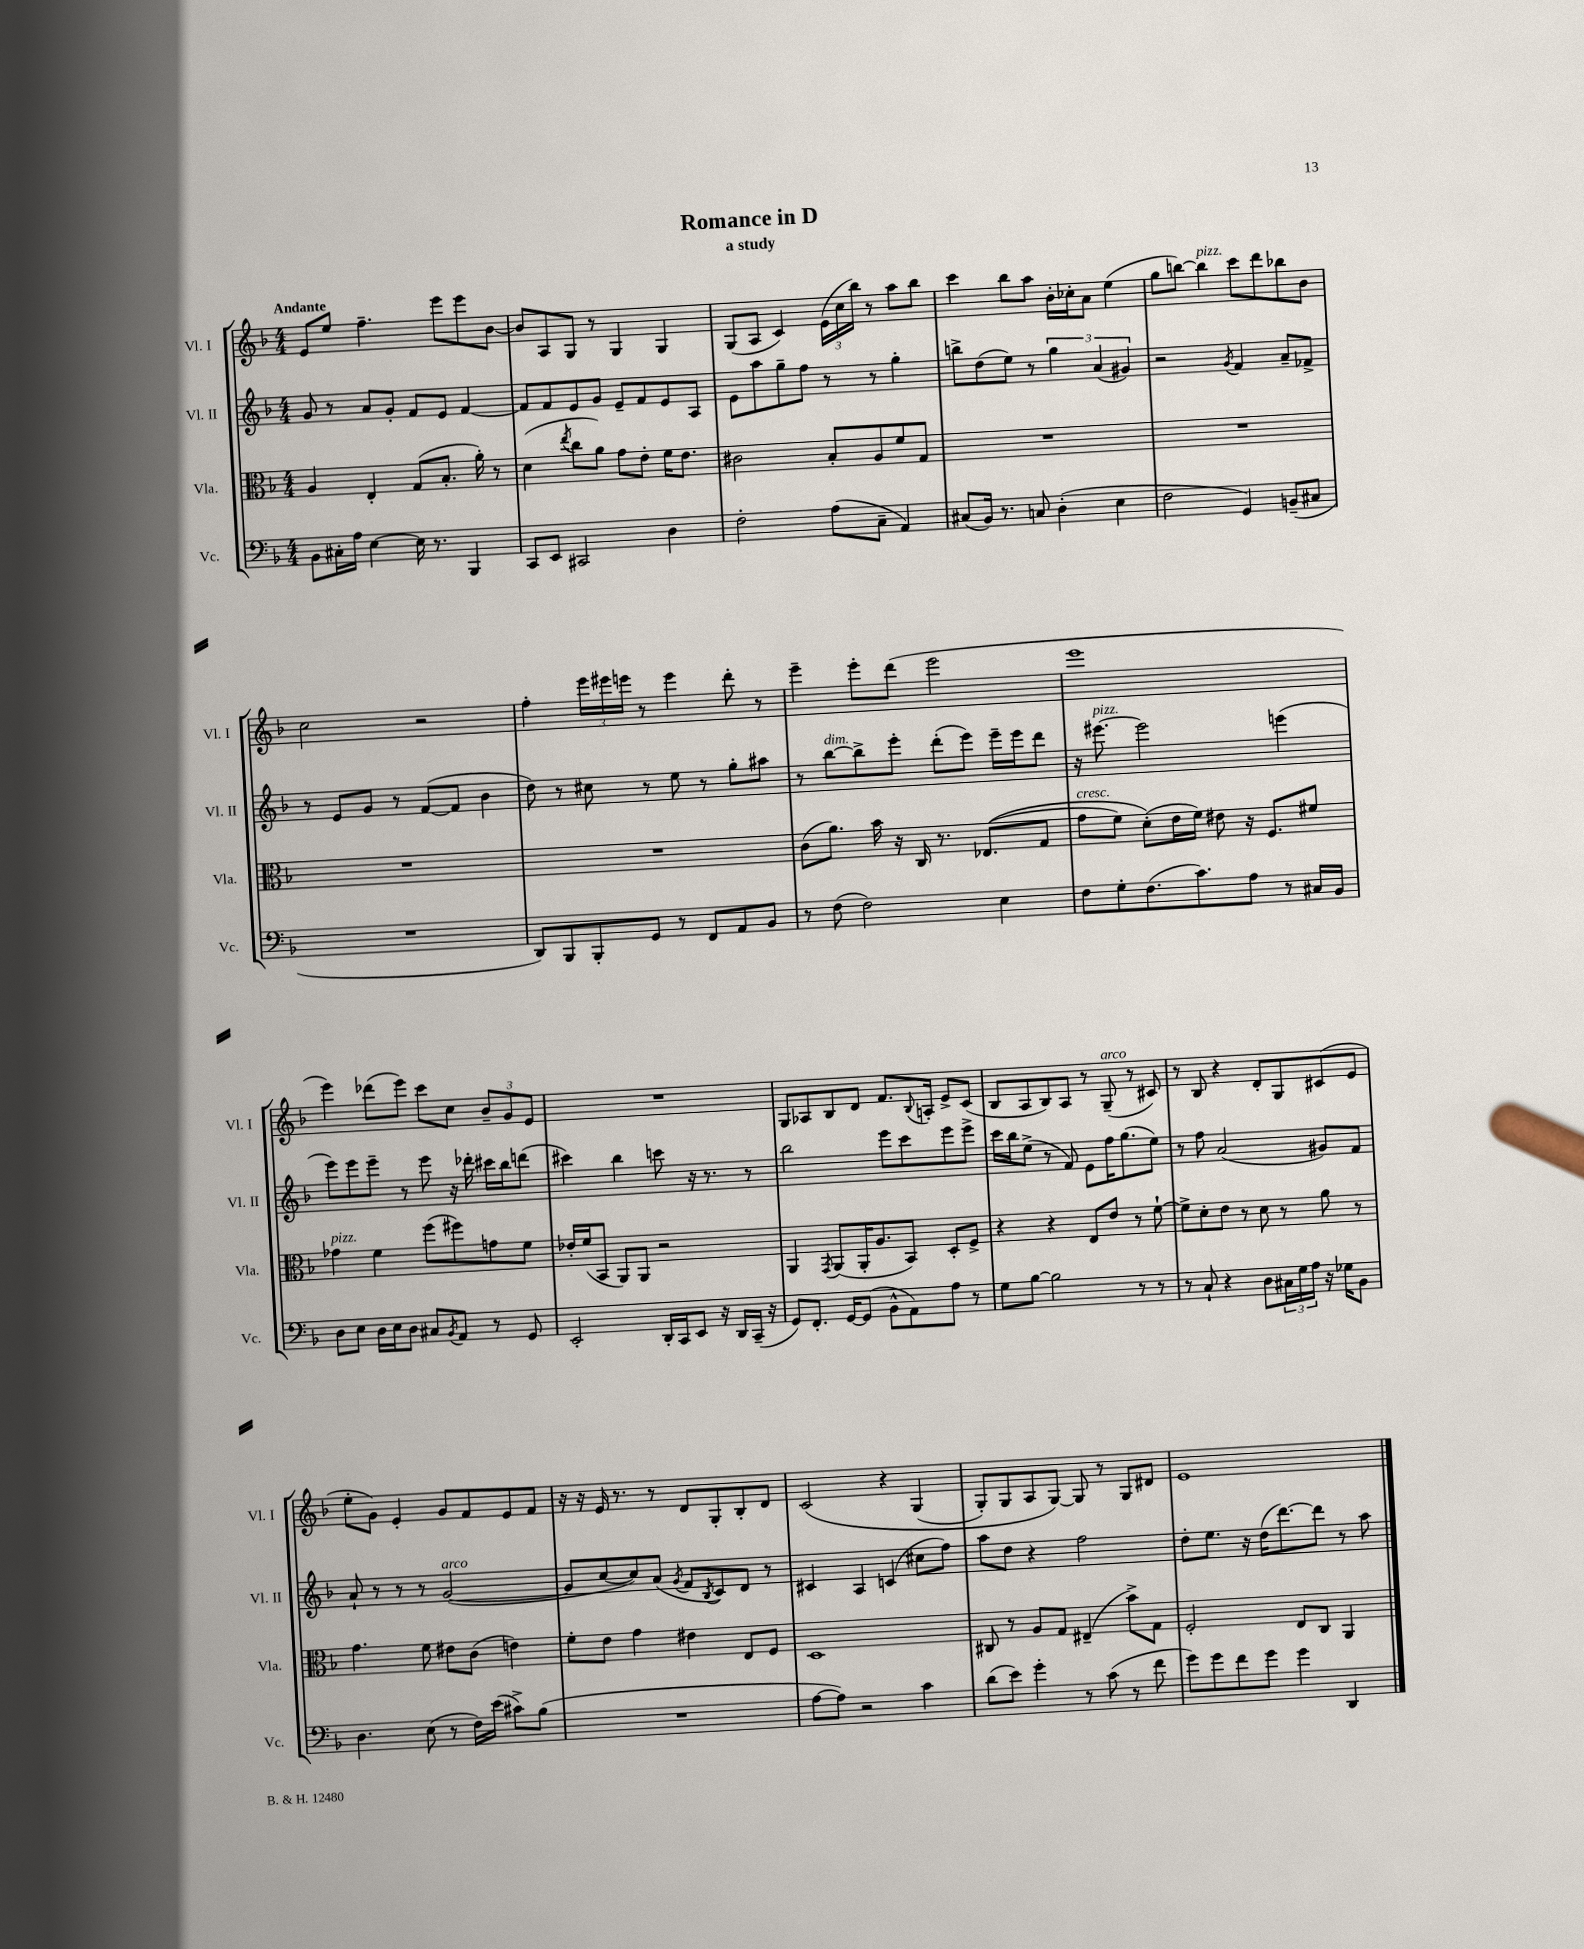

**kern	**kern	**kern	**kern
*staff4	*staff3	*staff2	*staff1
*clefF4	*clefC3	*clefG2	*clefG2
*k[b-]	*k[b-]	*k[b-]	*k[b-]
*M4/4	*M4/4	*M4/4	*M4/4
8BB-\L	4A/	8g/	8e/L
16C#'\L	.	8r	8ee/J
16A\JJ	.	.	.
[4E\	4E'/	8a/L	4.ff~\
.	.	8g'/J	.
16E\]	(8G/L	8f/L	.
8.r	.	.	.
.	8.B-'/J	8e/J	8eee\L
4BBB-/	.	[4f/	8eee\
.	16a'\)	.	.
.	8r	.	[8b-\J
=	=	=	=
8CC/L	(4d\	8f/]L	8b-/]L
8EE/J	.	8f/	8A/
.	8qee/	.	.
2CC#/	8cc\L	8e/	8G/J
.	8a\J)	8g/J	8r
.	8g\L	8e~/L	4G/
.	8e'\J	8f/	.
4D\	16f\LK	8e/	4G/
.	8.e\J	.	.
.	.	8A/J	.
=	=	=	=
2F'\	2c#\	8e\L	(8G/L
.	.	8aa\	8A/J
.	.	8gg~\	4c/)
.	.	8ff\J	.
(8A\L	8B-'/L	8r	(24e\LL
.	.	.	24cc\
.	.	.	24bb-\JJ)
8C~\J	8A/	8r	8r
4AA/)	8f/	4gg'\	8aa\L
.	8G/J	.	8bb-\J
=	=	=	=
(8C#/L	1r	8bb^\L	4ccc\
16BB-/Jk)	.	(8dd\	.
8.r	.	.	.
.	.	8ee\J)	8bb-\L
8C/	.	8r	8aa\J
(4D'\	.	6gg\	16b-'\LL
.	.	.	16cc-'\J
.	.	.	8a\J
.	.	(6a/	.
4E\	.	.	(4ee\
.	.	6g#/)	.
=	=	=	=
2F\	1r	2r	8gg\L
.	.	.	[8bb\J)
.	.	.	4bb\]
.	.	8qg/	.
4GG/)	.	4f/	8ccc\L
.	.	.	8ddd\
(8BB~/L	.	8a~/L	8bb-\
8C#/J	.	8f-^/J	8b-\J
=	=	=	=
1r	1r	8r	2cc\
.	.	8e/L	.
.	.	8g/J	.
.	.	8r	.
.	.	([8f/L	2r
.	.	8f/]J	.
.	.	4b-\	.
=	=	=	=
8DD/L)	1r	8dd\)	4ff'\
8BBB-/	.	8r	.
8BBB-'/	.	8cc#\	24eee\LL
.	.	.	24eee#\
.	.	.	24eee\JJ
8GG/J	.	8r	8r
8r	.	8ee\	4eee\
8FF/L	.	8r	.
8AA/	.	8gg'\L	8ddd'\
8BB-/J	.	8aa#\J	8r
=	=	=	=
8r	(8c\L	8r	4eee~\
(8F\	8.a\J)	[8bb-\L	.
2F\)	.	8bb-^\]	8eee'\L
.	16b-\	.	.
.	16r	8eee'\J	(8ddd\J
.	16C/	.	.
.	8.r	(8ddd'\L	2eee\
.	.	8eee\J)	.
.	&((8.E-/L	.	.
4E\	.	16eee~\LL	.
.	.	16eee\J	.
.	8G/J	8ddd\J	.
=	=	=	=
8F\L	8g\L	16r	1eee
.	.	[8.eee#\	.
8G'\	8f\J)	.	.
(8.F\	(8d'\L&)	2eee#\]	.
.	16e\L	.	.
8.c\)	16f\JJ)	.	.
.	8e#\	.	.
8A\J	16r	.	.
.	8.F/L	.	.
8r	.	(4eee\	.
16C#/LL	8f#/J	.	.
16BB-/JJ	.	.	.
=	=	=	=
8D\L	4g-\	8eee\L)	4eee\)
8E\J	.	8eee\	.
16D\LL	4f\	8eee~\J	(8ddd-\L
16E\J	.	.	.
8D\J	.	8r	8eee\J)
8C#/L	(8ff\L	8eee\	8ccc\L
8qBB-/	.	.	.
8AA/J	8ff#\)	16r	8cc\J
.	.	16ddd-'\	.
8r	8g\	16ccc#\LL	12b-~/L
.	.	16bb-\J	.
.	.	.	12g/
8GG/	8f\J	(8ddd\J	.
.	.	.	12e/J
=	=	=	=
2EE'/	16e-'/LL	4ccc#\)	1r
.	(16f/J	.	.
.	8BB-/J	.	.
.	8AA/L)	4bb-\	.
.	8AA/J	.	.
16DD'/LL	2r	8ccc\	.
16CC/J	.	.	.
8EE/J	.	16r	.
.	.	8.r	.
16r	.	.	.
16DD/LL	.	.	.
(16CC~/JJ	.	8r	.
16r	.	.	.
=	=	=	=
8GG/L)	4AA/	2bb-\	8G/L
8.FF'/J	.	.	8A-/
.	8qGG/	.	.
.	(8AA/L	.	8B-/
[16GG/LK	.	.	.
(8GG/]J	16AA'/K	.	8d/J
.	8.A/	.	.
8BB-^^\L	.	8eee\L	8.f/L
8AA\)	8BB-/J)	8ccc\	.
.	.	.	8qqB-/
.	.	.	16A'/Jk
8A\J	8D'/L	8eee\	8e^/L
8r	8F^/J	8eee^\J	(8c/J
=	=	=	=
8G\L	4r	16ccc\LL	8B-/L
.	.	16bb-\J	.
[8B-\J	.	(8ee^\J	8A/
2B-\]	4r	8r	8B-/)
.	.	8f/)	8A/J
.	8E/L	8e\L	8r
.	8e/J	16ff\K	(8G~/
.	.	(8.gg\	.
8r	8r	.	8r
8r	[8f`\	8ee\J)	8c#/)
=	=	=	=
8r	8f^\]L	8r	8r
8C`/	8d'\	8ff\	8B-/
4r	8e\J	(2a/	4r
.	8r	.	.
8D\L	8d\	.	8d'/L
24C#\L	8r	.	8G/
24G\	.	.	.
24A\JJ	.	.	.
16r	8a\	8g#/L)	(8c#/
16G-\LK	.	.	.
8BB-\J	8r	8f/J	8e/J
=	=	=	=
4.D\	4.g\	8a`/	8ee'\L
.	.	8r	8g\J)
.	.	8r	4e'/
(8E\	8f\	8r	.
8r	8e#\L	([2g/	8g/L
16F\LL)	(8c\J	.	8f/
(16e\JJ	.	.	.
8c#^\L)	4e\)	.	8e/
(8B-\J	.	.	8f/J
=	=	=	=
1r	8f'\L	8g/]L	16r
.	.	.	16r
.	8e\J	[8cc/	16e/
.	.	.	8.r
.	4g\	8cc/])	.
.	.	(8a/J	8r
.	.	8qg/	.
.	4e#\	8f/L	8d/L
.	.	8qB-/	.
.	.	8c/)	8G'/
.	8E/L	8d/J	8B-'/
.	8F/J	8r	8d/J
=	=	=	=
[8A\L	1D	4c#/	&(2c/
8A\]J)	.	.	.
2r	.	4A/	.
.	.	(4c/	4r
4c\	.	8cc#\L	(4G/
.	.	8ff\J)	.
=	=	=	=
(8d\L	8C#/	8aa\L	8G'/L)
8e\J)	8r	8dd\J	8G/
4g'\	8A/L	4r	8A/
.	8G/J	.	[8G/J&)
8r	(4E#~/	2ff\	8G/]
(8c\	.	.	8r
8r	8b-^\L)	.	8G/L
8f\	8G\J	.	8d#/J
=	=	=	=
8g\L)	2F'/	8dd'\L	1e
8g\	.	8.ee\J	.
8f\	.	.	.
.	.	16r	.
8g\J	.	(16dd\LK	.
.	.	[8.ddd\)	.
4g\	8E/L	.	.
.	8C/J	8ddd\]J	.
4DD/	4AA/	8r	.
.	.	8aa\	.
==	==	==	==
*-	*-	*-	*-
